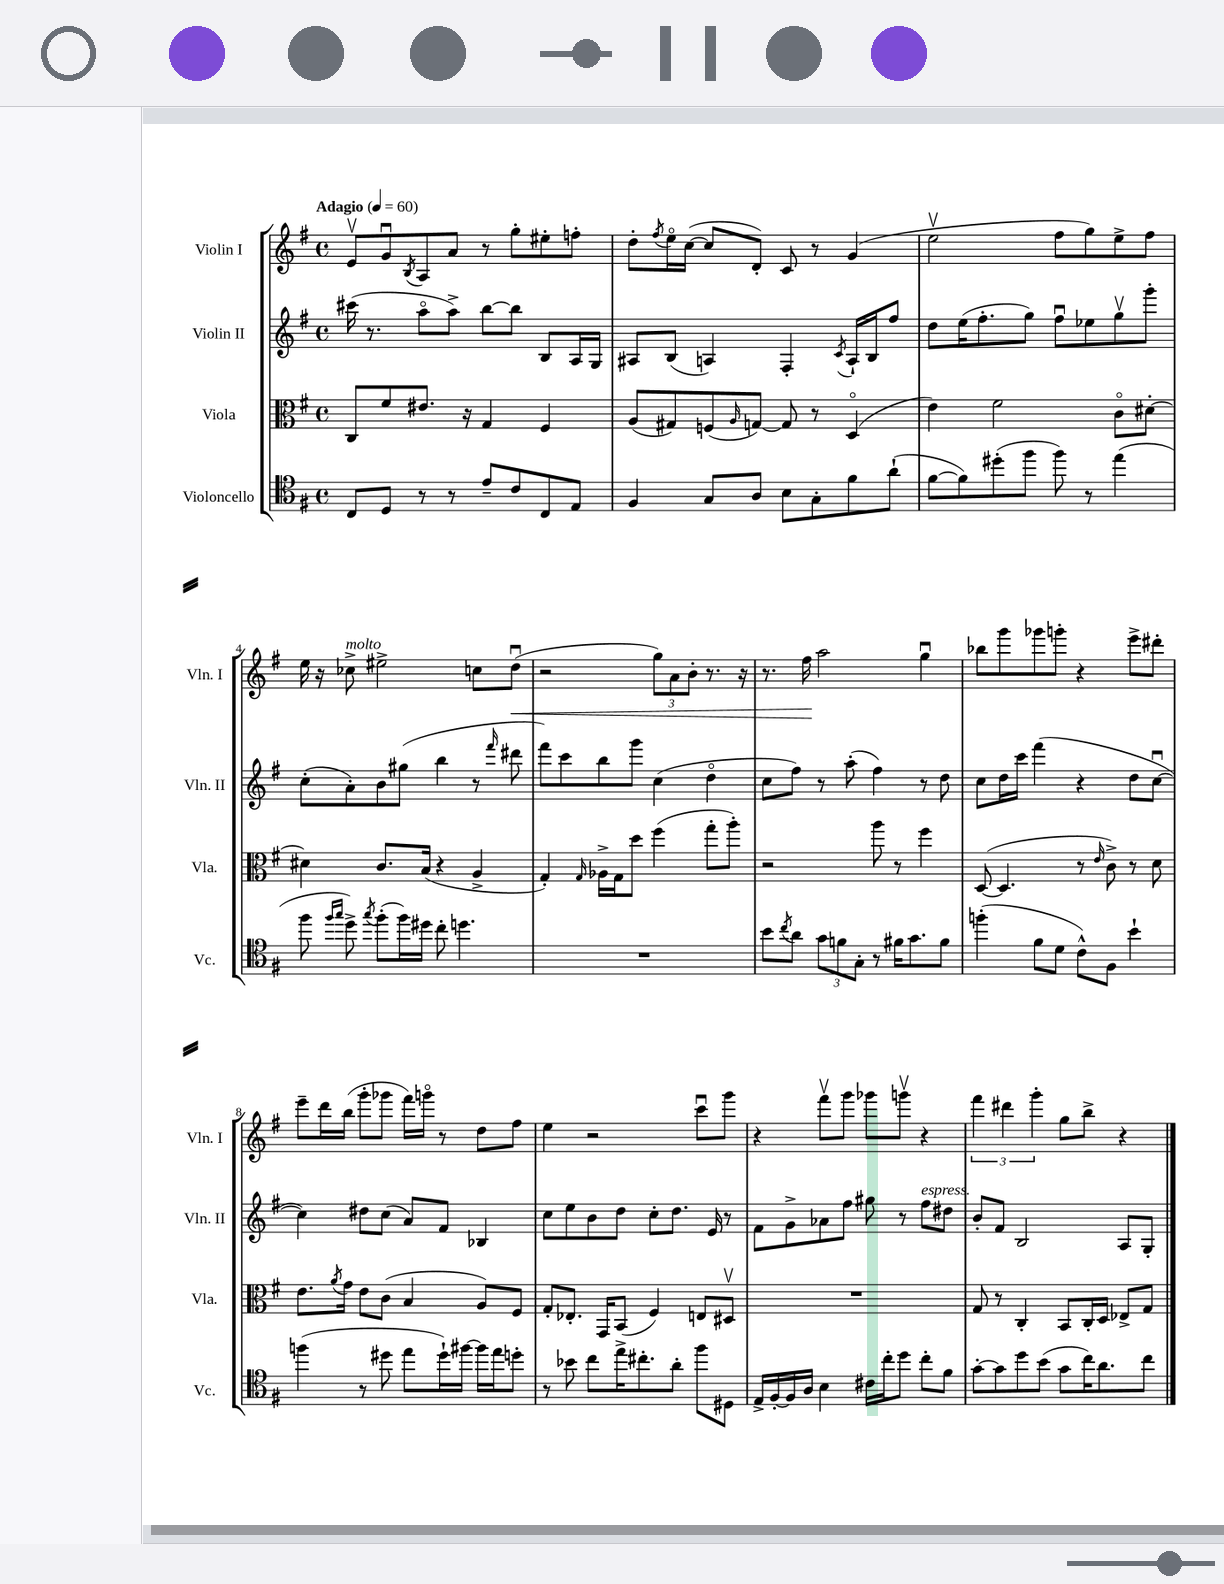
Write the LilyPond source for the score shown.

<<
\new StaffGroup <<
\new Staff = "s0" \with { instrumentName = "Violin I" shortInstrumentName = "Vln. I" } {
    \clef treble \key g \major \defaultTimeSignature \time 4/4 \tempo "Adagio" 4 = 60
    e'8\upbow g'8\downbow \acciaccatura { b8 } a8 a'8 r8 g''8-. eis''8-. f''8-. |
    d''8-. \acciaccatura { fis''8 } e''16\flageolet c''16~( c''8 d'8-.) c'8 r8 g'4( |
    e''2\upbow fis''8 g''8) e''8-> fis''8 |
    e''16 r16 ces''8->^\markup { \italic "molto" } eis''2-> c''8 d''8\downbow\<( |
    r2 \tuplet 3/2 { g''8) a'8 b'8-. } r8. r16 |
    r8. fis''16\! a''2 g''4\downbow |
    bes''8 g'''8 ges'''8 g'''8-. r4 e'''8-> dis'''8-. |
    e'''8-- d'''16 b''16( g'''8-. ges'''8 fis'''16) g'''16\flageolet r8 d''8 fis''8 |
    e''4 r2 c'''8\downbow g'''8 |
    r4 fis'''8\upbow g'''8 ges'''8 g'''8\upbow r4 |
    \tuplet 3/2 { fis'''4 dis'''4 g'''4-. } g''8 b''8-> r4 \bar "|." |
}
\new Staff = "s1" \with { instrumentName = "Violin II" shortInstrumentName = "Vln. II" } {
    \clef treble \key g \major \defaultTimeSignature \time 4/4
    cis'''16( r8. a''8\flageolet a''8->) b''8~ b''8 b8 a16 g16 |
    ais8 b8( a4) fis4-. \acciaccatura { c'8 } a16-! b16 fis''8 |
    d''8 e''16( fis''8.-. g''8) fis''8\downbow ees''8 g''8\upbow g'''8-. |
    c''8-.( a'8-.) b'8 gis''8( b''4 r8 \grace { fis'''16 } dis'''8 |
    fis'''8) c'''8 b''8 g'''8 c''4( d''4\flageolet |
    c''8 fis''8) r8 a''8-.( fis''4) r8 d''8 |
    c''8 d''16 c'''16 fis'''4( r4 d''8 c''8~\downbow |
    c''4) dis''8 c''8( a'8) fis'8 bes4 |
    c''8 e''8 b'8 d''8 c''8-. d''8. e'16 r8 |
    fis'8 g'8-> aes'8 fis''8 gis''8 r8 fis''8^\markup { \italic "espress." } dis''8 |
    b'8-. fis'8 b2 a8 g8-. \bar "|." |
}
\new Staff = "s2" \with { instrumentName = "Viola" shortInstrumentName = "Vla." } {
    \clef alto \key g \major \defaultTimeSignature \time 4/4
    c8 fis'8 eis'8. r16 g4 fis4 |
    a8( gis8) f8( \grace { a16 } g8~) g8 r8 d4\flageolet( |
    e'4) fis'2 c'8\flageolet dis'8~-. |
    dis'4 c'8. b16( r4 a4-> |
    g4-.) \grace { g16 } aes16-> g16 d''8 fis''4( g''8-. a''8-.) |
    r2 a''8 r8 fis''4 |
    d8~( d4. r8 \grace { e'16 } c'8->) r8 d'8 |
    e'8. \acciaccatura { a'8 } g'16 e'8 c'8( b4 a8) fis8 |
    g8-. ees8.-. g,16 b,8( fis4) e8 dis8\upbow |
    R1 |
    g8 r8 c4-. b,8 c16-. d16 ees8-> g8 \bar "|." |
}
\new Staff = "s3" \with { instrumentName = "Violoncello" shortInstrumentName = "Vc." } {
    \clef tenor \key g \major \defaultTimeSignature \time 4/4
    c8 d8 r8 r8 e'8-- c'8 c8 e8 |
    fis4 g8 a8 b8 g8-. fis'8 a'8-!( |
    fis'8~ fis'8) dis''8-.( fis''8 fis''8) r8 e''4( |
    fis''8 \grace { fis''16 g''16 } d''8->) \acciaccatura { g''8 } fis''8-.( fis''16) dis''16 c''8-. d''4. |
    R1 |
    b'8 \acciaccatura { c''8 } a'8 \tuplet 3/2 { g'8 f'8 g8-. } r8 fis'16 g'8. fis'8 |
    f''4-.( fis'8 d'8 c'8-^) fis8 b'4-! |
    f''4( r8 dis''8 e''8 dis''16-!) fis''16~ fis''16 e''16 d''8-. |
    r8 bes'8 c''8 e''16-> cis''8.-. a'8-. fis''8 dis8 |
    e16-> fis16~-. fis16 a16 b4 cis'16 c''16-. d''8 c''8-. fis'8 |
    g'8~-. g'8 d''8 b'8( g'8 c''16) a'8. c''8 \bar "|." |
}
>>
>>
